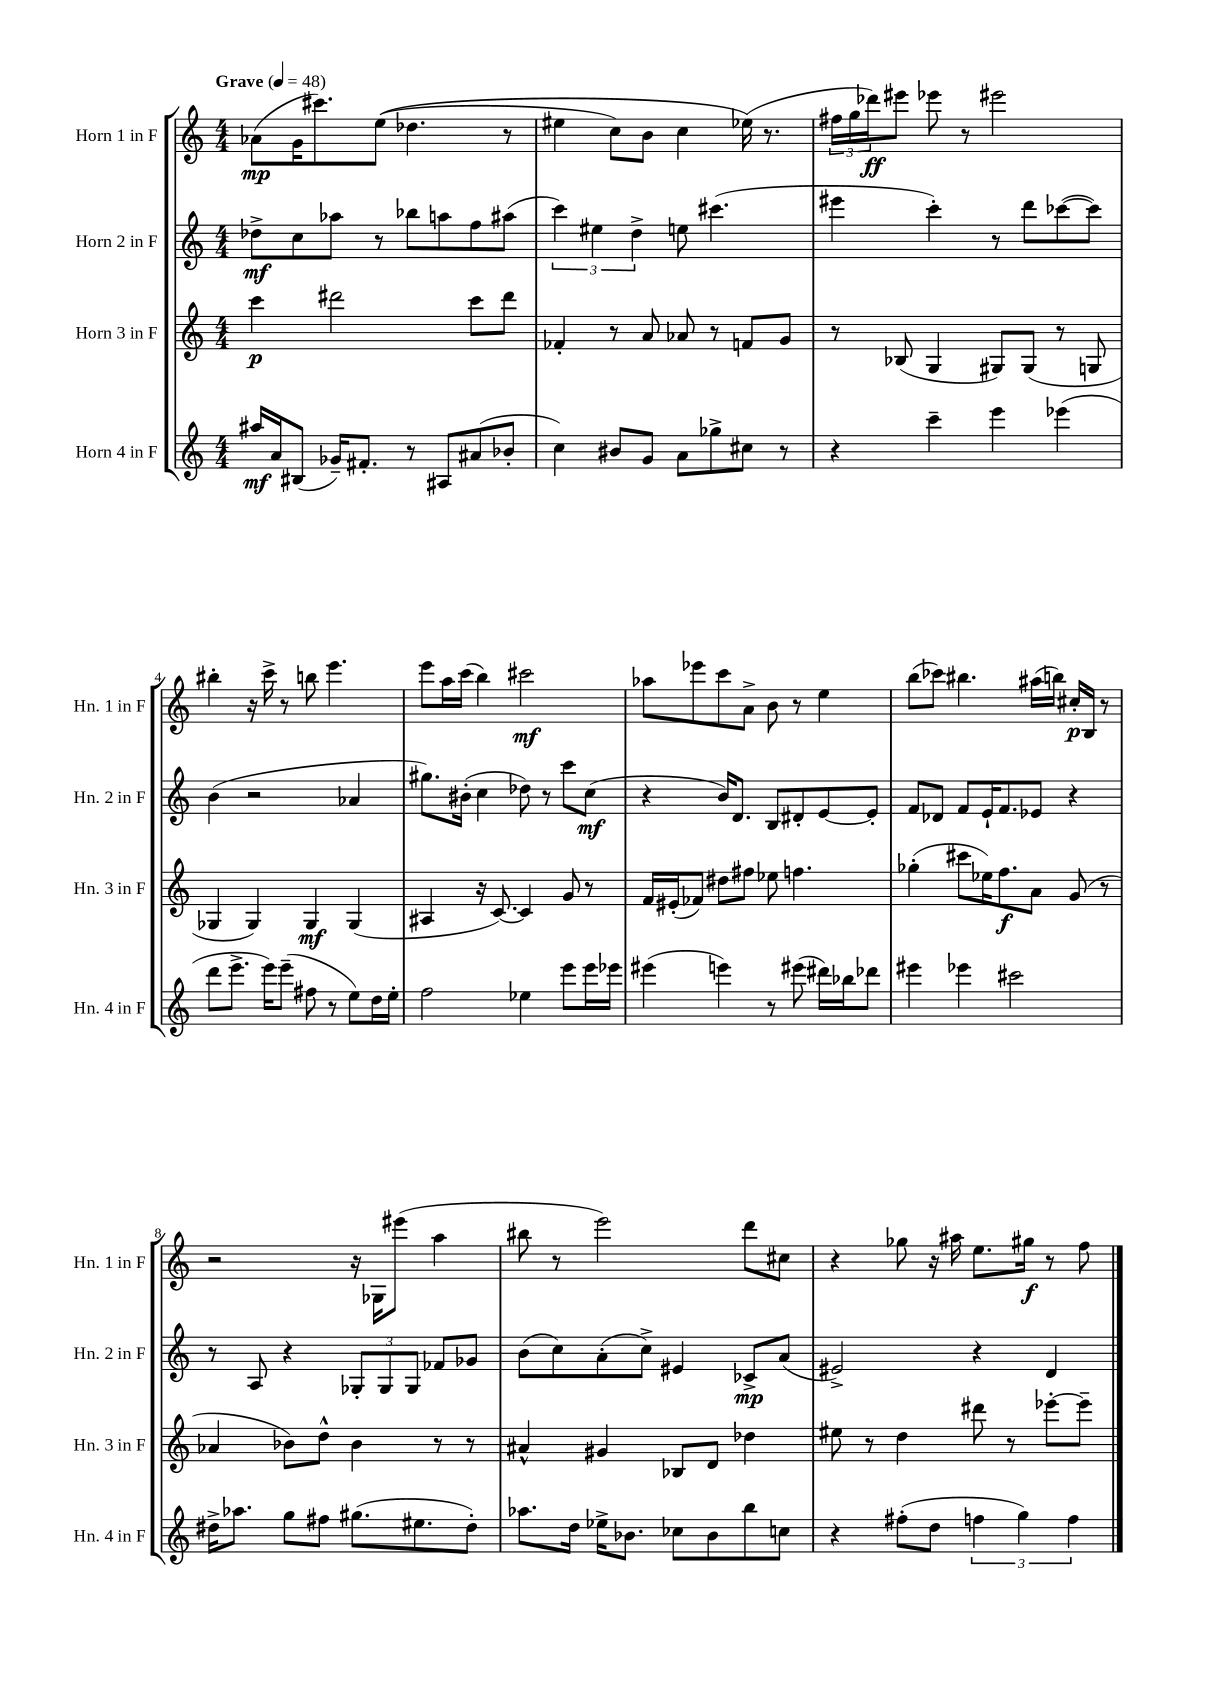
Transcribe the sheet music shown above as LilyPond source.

<<
\new StaffGroup <<
\new Staff = "s0" \with { instrumentName = "Horn 1 in F" shortInstrumentName = "Hn. 1 in F" } {
    \clef treble \key c \major \numericTimeSignature \time 4/4 \tempo "Grave" 4 = 48
    aes'8\mp( g'16 cis'''8.) e''8(\( des''4. r8 |
    eis''4 c''8) b'8 c''4 ees''16(\) r8. |
    \tuplet 3/2 { fis''16 g''16 des'''16\ff) } eis'''8 ees'''8 r8 eis'''2 |
    bis''4-. r16 c'''16-> r8 b''8 e'''4. |
    e'''8 a''16 c'''16( b''4) cis'''2\mf |
    aes''8 ees'''8 c'''8 a'8-> b'8 r8 e''4 |
    b''8( ces'''8) bis''4. ais''16( b''16) cis''16-.\p b16 r8 |
    r2 r16 ges16 eis'''8( a''4 |
    bis''8 r8 e'''2) d'''8 cis''8 |
    r4 ges''8 r16 ais''16 e''8. gis''16\f r8 f''8 \bar "|." |
}
\new Staff = "s1" \with { instrumentName = "Horn 2 in F" shortInstrumentName = "Hn. 2 in F" } {
    \clef treble \key c \major \numericTimeSignature \time 4/4
    des''8->\mf c''8 aes''8 r8 bes''8 a''8 f''8 ais''8( |
    \tuplet 3/2 { c'''4) eis''4 d''4-> } e''8 cis'''4.( |
    eis'''4 c'''4-.) r8 d'''8 ces'''8~( ces'''8) |
    b'4( r2 aes'4 |
    gis''8.) bis'16-.( c''4 des''8) r8 c'''8 c''8\mf( |
    r4 b'16) d'8. b8 dis'8-. e'8~ e'8-. |
    f'8 des'8 f'8 e'16-! f'8. ees'8 r4 |
    r8 a8 r4 \tuplet 3/2 { ges8-. ges8 ges8 } fes'8 ges'8 |
    b'8( c''8) a'8-.( c''8->) eis'4 ces'8->\mp a'8( |
    eis'2->) r4 d'4 \bar "|." |
}
\new Staff = "s2" \with { instrumentName = "Horn 3 in F" shortInstrumentName = "Hn. 3 in F" } {
    \clef treble \key c \major \numericTimeSignature \time 4/4
    c'''4\p dis'''2 c'''8 dis'''8 |
    fes'4-. r8 a'8 aes'8 r8 f'8 g'8 |
    r8 bes8( g4 gis8) gis8( r8 g8 |
    ges4 ges4) ges4\mf ges4( |
    ais4 r16 c'8.~) c'4 g'8 r8 |
    f'16 eis'16-.( fes'8) dis''8 fis''8 ees''8 f''4. |
    ges''4-.( cis'''8 ees''16) f''8.\f a'8 g'8( r8 |
    aes'4 bes'8) d''8-^ bes'4 r8 r8 |
    ais'4-^ gis'4 bes8 d'8 des''4 |
    eis''8 r8 d''4 dis'''8 r8 ees'''8~-. ees'''8-- \bar "|." |
}
\new Staff = "s3" \with { instrumentName = "Horn 4 in F" shortInstrumentName = "Hn. 4 in F" } {
    \clef treble \key c \major \numericTimeSignature \time 4/4
    ais''16\mf a'16 bis8( ges'16--) fis'8.-. r8 ais8 ais'8( bes'8-. |
    c''4) bis'8 g'8 a'8 ges''8-> cis''8 r8 |
    r4 c'''4-- e'''4 ees'''4( |
    d'''8 e'''8.-> e'''16) e'''8--( fis''8 r8 e''8) d''16 e''16-. |
    f''2 ees''4 e'''8 e'''16 ees'''16 |
    eis'''4( e'''4) r8 eis'''8( dis'''16) bes''16 des'''8 |
    eis'''4 ees'''4 cis'''2 |
    dis''16-> aes''8. g''8 fis''8 gis''8.( eis''8. dis''8-.) |
    aes''8. d''16 ees''16-> bes'8. ces''8 bes'8 b''8 c''8 |
    r4 fis''8-.( d''8 \tuplet 3/2 { f''4 g''4) f''4 } \bar "|." |
}
>>
>>
